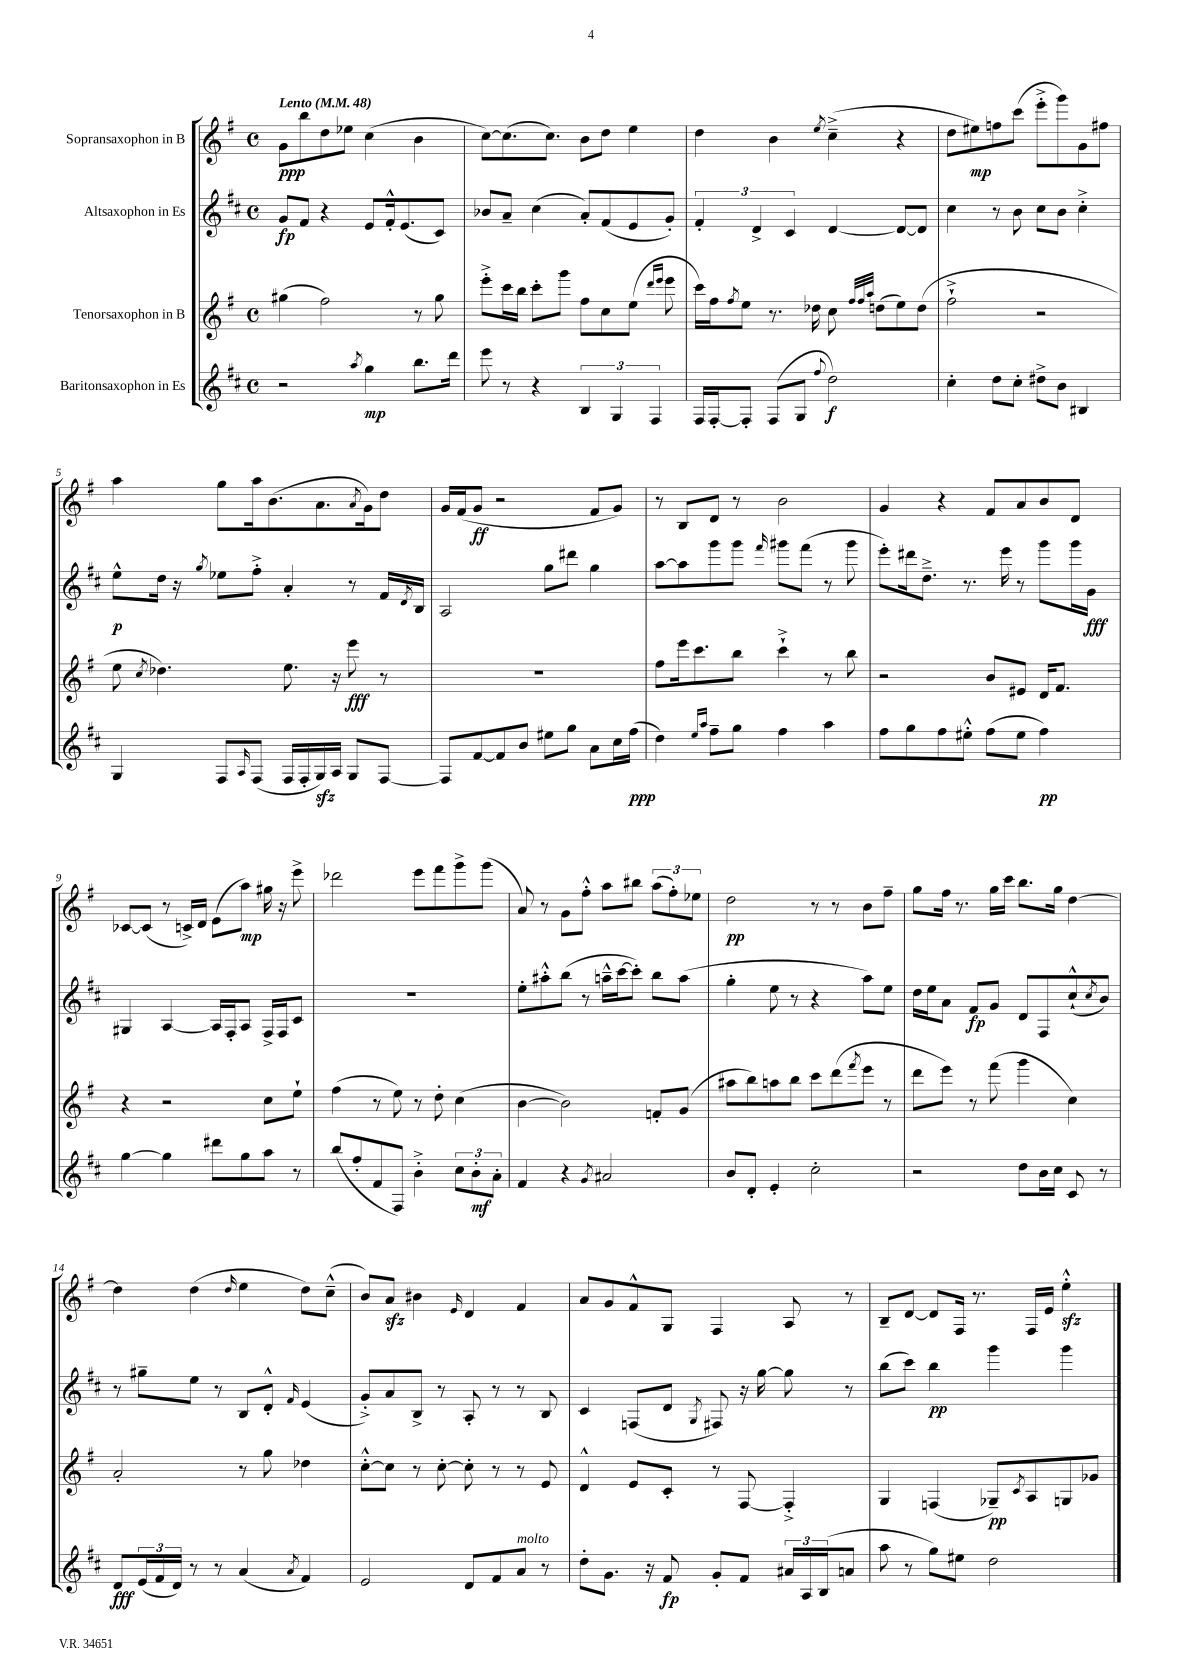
<<
\new StaffGroup <<
\new Staff = "s0" \with { instrumentName = "Sopransaxophon in B" } {
    \clef treble \key g \major \defaultTimeSignature \time 4/4 \tempo "Lento" 4 = 48
    g'8\ppp b''8 d''8 ees''8 c''4( b'4 |
    c''8~) c''8.( c''8.) b'8 d''8 e''4 |
    d''4 b'4 \acciaccatura { e''8 } c''4--->( r4 |
    d''8 eis''8\mp) f''8 c'''8( e'''8-.-> g'''8) g'8 fis''8 |
    a''4 g''8 a''16 b'8.( a'8. \acciaccatura { a'8 } g'16) d''8 |
    g'16 fis'16( g'8\ff r2 fis'8 g'8) |
    r8 b8 d'8 r8 b'2 |
    g'4 r4 fis'8 a'8 b'8 d'8 |
    ces'8~ ces'8( r8 c'16->) d'16 e'8( a''8\mp) gis''16 r16 e'''8-> |
    des'''2 e'''8 fis'''8 g'''8-> g'''8( |
    a'8) r8 g'8 fis''8-.-^ a''8 bis''8 \tuplet 3/2 { a''8( fis''8-.) ees''8 } |
    d''2\pp r8 r8 b'8 fis''8-- |
    g''8 fis''16 r8. g''16 c'''16 b''8. g''16 d''4~ |
    d''4 d''4( \grace { d''16 } e''4 d''8) c''8---^( |
    b'8) a'8\sfz bis'4 \grace { e'16 } d'4 fis'4 |
    a'8 g'8 fis'8-^ g8 fis4 a8 r8 |
    b8-- d'8~ d'8 fis16 r8. fis16 e'16 e''4-.-^\sfz \bar "|." |
}
\new Staff = "s1" \with { instrumentName = "Altsaxophon in Es" } {
    \clef treble \key d \major \defaultTimeSignature \time 4/4
    g'8\fp fis'8 r4 e'8 fis'16-.-^ e'8.( cis'8) |
    bes'8 a'8-- cis''4( a'8-.) fis'8( e'8 g'8-.) |
    \tuplet 3/2 { fis'4-. d'4-> cis'4 } d'4~ d'8~ d'8 |
    cis''4 r8 b'8 cis''8 b'8 cis''4-.-> |
    e''8-^\p d''16 r16 \acciaccatura { g''8 } ees''8 fis''8-.-> a'4-. r8 fis'16 \acciaccatura { d'8 } b16 |
    a2 g''8 dis'''8 g''4 |
    a''8~ a''8 g'''8 g'''8 \grace { fis'''16 } gis'''8 fis'''8( r8 gis'''8 |
    e'''8-.) dis'''16 d''8.---> r8. e'''16 r8 g'''8 g'''16 g'16\fff |
    gis4 a4~ a16 fis16-. a8 fis16-> fis16 cis'8 |
    R1 |
    e''8-. ais''8-.-^ b''8( r8 a''16---^ cis'''16~ cis'''8-.) b''8 a''8( |
    g''4-. e''8 r8 r4 a''8) e''8 |
    d''16 e''16 a'8 fis'8\fp g'8 d'8 fis8 cis''8-!-^( \acciaccatura { cis''8 } b'8) |
    r8 gis''8-- e''8 r8 b8 d'8-.-^ \grace { fis'16 } e'4( |
    g'8-.->) a'8 b8-> r8 a8-. r8 r8 b8 |
    cis'4 f8( d'8 \acciaccatura { g8 } fis8) r16 g''16~ g''8 r8 |
    b''8( cis'''8) b''4\pp g'''4 g'''4 \bar "|." |
}
\new Staff = "s2" \with { instrumentName = "Tenorsaxophon in B" } {
    \clef treble \key g \major \defaultTimeSignature \time 4/4
    gis''4( fis''2) r8 gis''8 |
    e'''8-.-> c'''16 b''16 c'''8-. g'''8 fis''8 c''8 e''8( \grace { d'''16 e'''16 } e'''8 |
    c'''16) fis''16 \acciaccatura { fis''8 } e''8 r8. des''16 c''8 \grace { fis''32 fis''32 a''32 } d''8( e''8) d''8( |
    fis''2-!-> r2 |
    e''8 \acciaccatura { c''8 } des''4.) e''8. r16 e'''8\fff r8 |
    R1 |
    fis''8 e'''16 c'''8. b''8 c'''4-!-> r8 b''8 |
    r2 b'8 eis'8 d'16 fis'8. |
    r4 r2 c''8 e''8-! |
    fis''4( r8 e''8) r8 d''8-. c''4( |
    b'4~ b'2) f'8-. g'8( |
    ais''8 b''8) a''8 b''8 c'''8 d'''8( \acciaccatura { fis'''8 } e'''8 r8 |
    d'''8 e'''8) r8 fis'''8( g'''4 c''4) |
    a'2-. r8 g''8 des''4 |
    c''8~-.-^ c''8 r8 c''8~-. c''8-. r8 r8 e'8 |
    d'4-^ e'8 c'8-. r8 fis8~ fis4-.-> |
    g4 f4( ges8--\pp) \acciaccatura { c'8 } a8 g8 ges'8 \bar "|." |
}
\new Staff = "s3" \with { instrumentName = "Baritonsaxophon in Es" } {
    \clef treble \key d \major \defaultTimeSignature \time 4/4
    r2 \acciaccatura { a''8 } g''4\mp b''8. d'''16 |
    e'''8 r8 r4 \tuplet 3/2 { b4 g4 fis4 } |
    fis16 fis16~-. fis8-. fis8( g8 \appoggiatura { fis''8 } d''2\f) |
    cis''4-. d''8 cis''8-. dis''8-> b'8 bis4 |
    g4 fis8 \grace { a16 } fis8( fis16 fis16-. g16\sfz) a16 g8 fis8~ |
    fis8 fis'8~ fis'8 b'8 eis''8 g''8 a'8 cis''16 fis''16\ppp( |
    d''4) \grace { e''16 a''16 } fis''8-- g''8 fis''4 a''4 |
    fis''8 g''8 fis''8 eis''8-.-^ fis''8( eis''8 fis''4\pp) |
    g''4~ g''4 dis'''8 g''8 a''8 r8 |
    b''8( fis''8-. fis'8 fis8) b'4-.-> \tuplet 3/2 { cis''8 b'8-.\mf a'8-. } |
    fis'4 r4 \acciaccatura { g'8 } ais'2 |
    b'8 d'8-. e'4-. cis''2-. |
    r2 d''8 b'16 cis''16 cis'8 r8 |
    d'8\fff \tuplet 3/2 { e'16( fis'16 d'16) } r8 r8 a'4( \acciaccatura { a'8 } fis'4) |
    e'2 d'8 fis'8 a'8^\markup { \italic "molto" } r8 |
    d''8-. g'8. r16 fis'8\fp g'8-. fis'8 \tuplet 3/2 { ais'16 a16 b16( } a'8 |
    a''8 r8 g''8) eis''8 d''2 \bar "|." |
}
>>
>>
